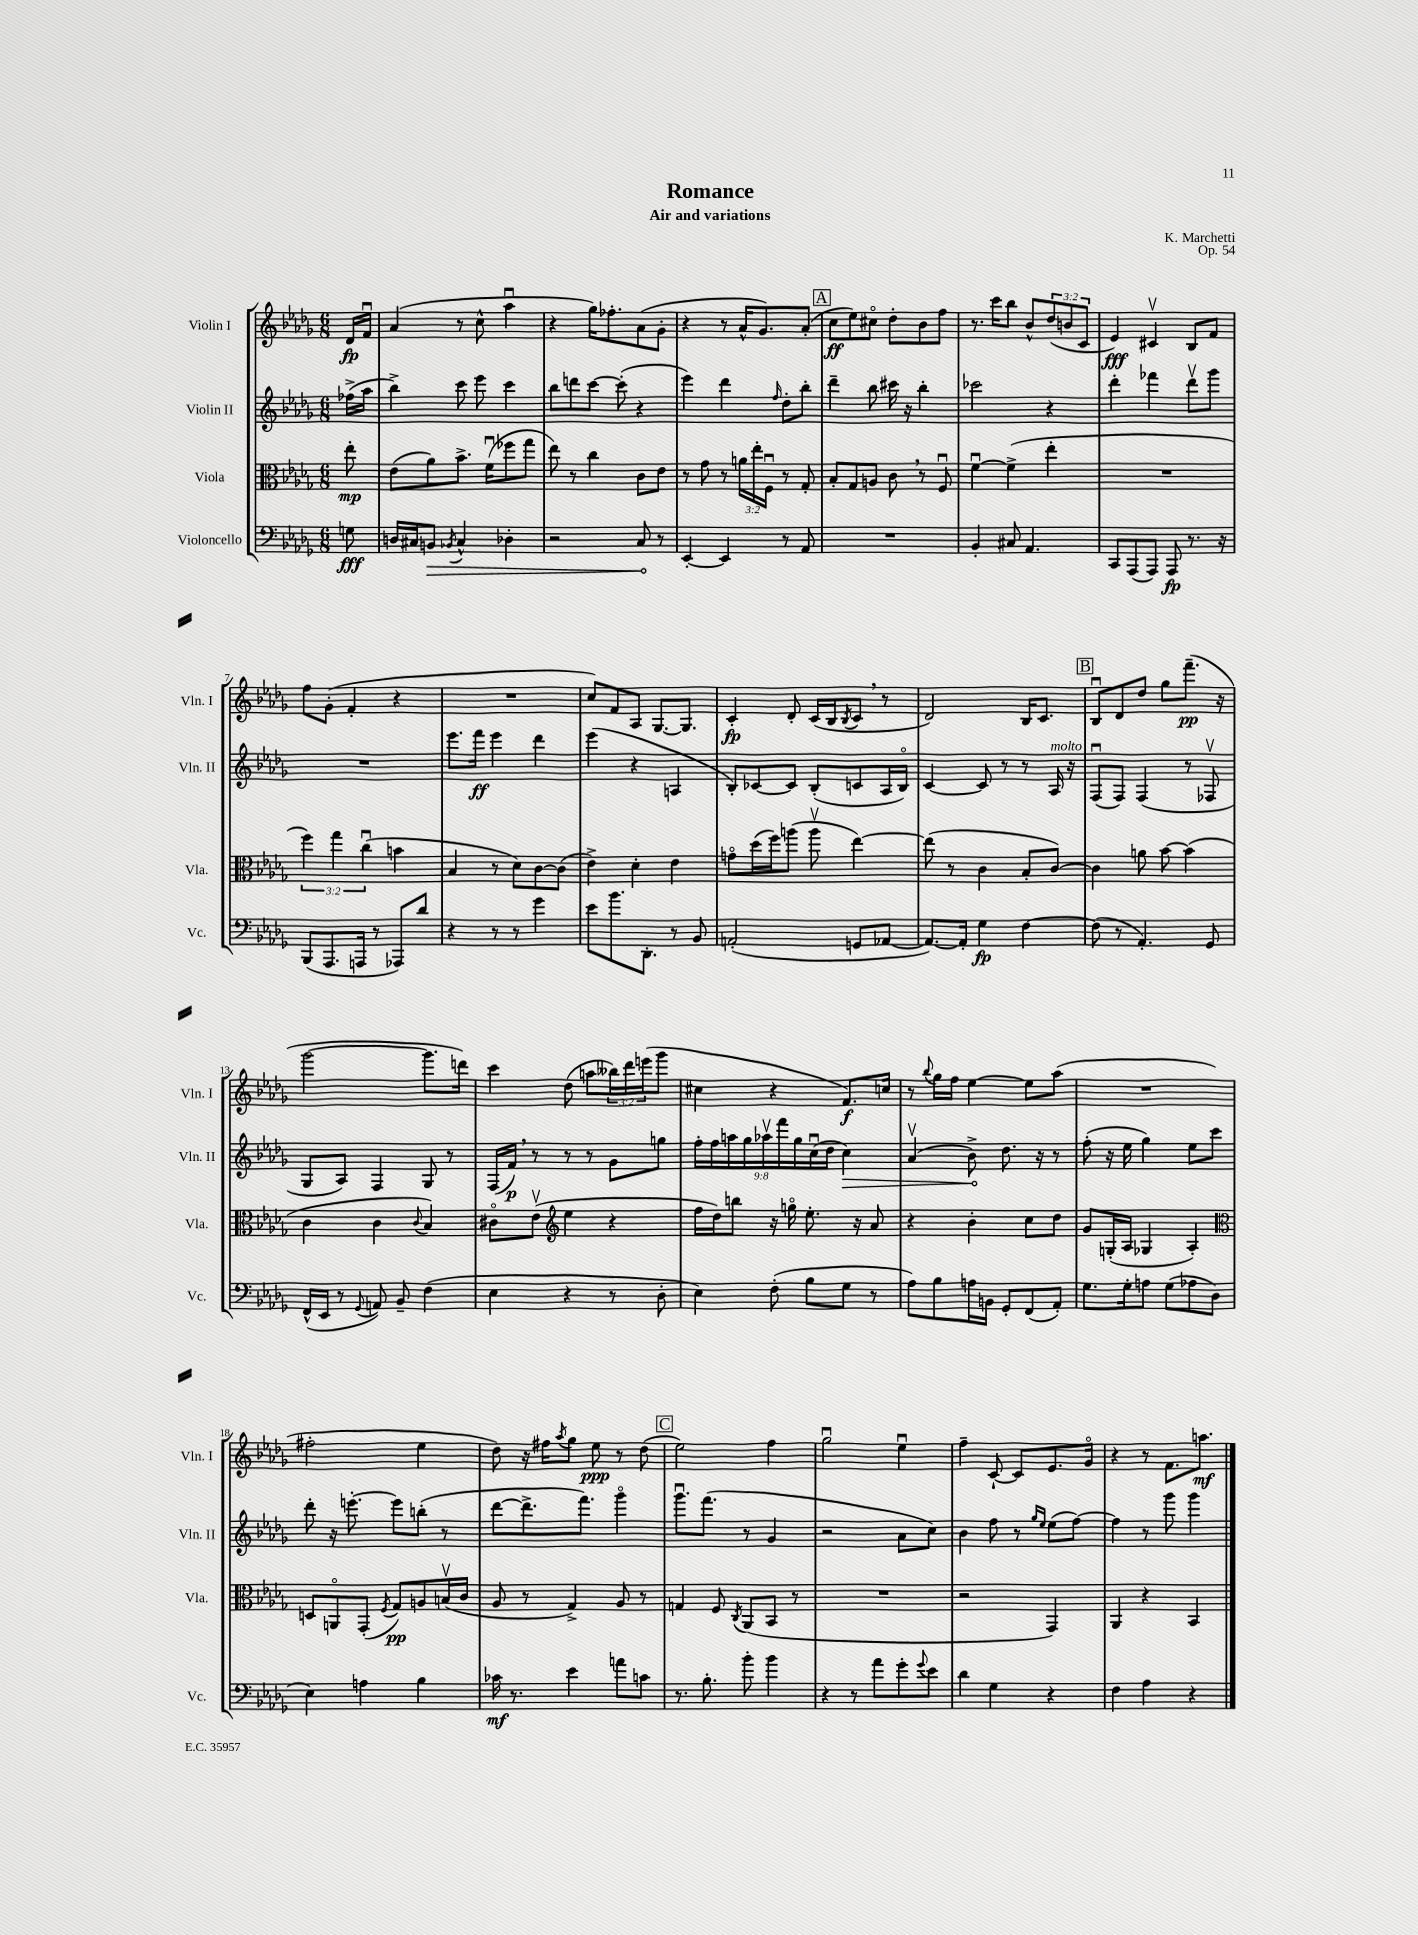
\header { title = "Romance" composer = "K. Marchetti" subtitle = "Air and variations" opus = "Op. 54" }
<<
\new StaffGroup <<
\new Staff = "s0" \with { instrumentName = "Violin I" shortInstrumentName = "Vln. I" } {
    \clef treble \key des \major \numericTimeSignature \time 6/8 \override Staff.TupletNumber.text = #tuplet-number::calc-fraction-text \partial 8
    des'16\fp f'16\downbow |
    aes'4( r8 c''8-^ aes''4\downbow |
    r4 ges''16) fes''8.-. aes'8( ges'8-. |
    r4 r8 aes'16-^ ges'8.) aes'8-.( |
    \mark \markup { \box "A" } c''8\ff ees''8) cis''8\flageolet des''8-. bes'8 f''8 |
    r8. c'''16 bes''8 bes'8-^ \tuplet 3/2 { des''8( b'8 c'8 } |
    ees'4\fff) cis'4\upbow bes8 f'8 |
    f''8 ges'8-.( f'4-. r4 |
    R2. |
    c''8) f'8 aes8 ges8.~ ges8. |
    c'4-.\fp des'8-. c'16( bes16 \acciaccatura { bes8 } c'8 \breathe r8 |
    des'2) bes16 c'8. |
    \mark \markup { \box "B" } bes8\downbow des'8 des''8 ges''8 f'''8.--\pp( r16 |
    ges'''2~ ges'''8. d'''16) |
    c'''4 des''8( a''8 \tuplet 3/2 { beses''16) des'''16 e'''16( } ges'''8 |
    cis''4 r4 f'8.\f) c''16 |
    r8 \appoggiatura { bes''8 } ges''16 f''16 ees''4~ ees''8 aes''8( |
    R2. |
    fis''2-. ees''4 |
    des''8) r16 fis''16 \acciaccatura { aes''8 } ges''8 ees''8\ppp r8 des''8( |
    \mark \markup { \box "C" } ees''2) f''4 |
    ges''2\downbow ees''4\downbow |
    f''4-- c'8~-! c'8 ees'8. ges'16\flageolet |
    r4 r8 f'8. a''8.\mf \bar "|." |
}
\new Staff = "s1" \with { instrumentName = "Violin II" shortInstrumentName = "Vln. II" } {
    \clef treble \key des \major \numericTimeSignature \time 6/8 \override Staff.TupletNumber.text = #tuplet-number::calc-fraction-text \partial 8
    fes''16->( aes''16 |
    bes''4->) c'''8 ees'''8 c'''4 |
    bes''8 d'''8 c'''8~ c'''8-.( r4 |
    ees'''4) des'''4 \grace { f''16 } des''8-. bes''8-. |
    \mark \markup { \box "A" } des'''4-- bes''8 cis'''16 r16 bes''4-. |
    ces'''2 r4 |
    des'''4-. fes'''4 des'''8\upbow ges'''8 |
    R2. |
    ees'''8. f'''16\ff ees'''4 des'''4 |
    ees'''4( r4 a4 |
    bes8-.) ces'8~ ces'8 bes8-.( c'8 aes16 bes16\flageolet) |
    c'4~ c'8 r8 r8 aes16^\markup { \italic "molto" } r16 |
    \mark \markup { \box "B" } f8\downbow( f8) f4( r8 fes8\upbow |
    ges8 aes8) f4 ges8 r8 |
    f16( f'16\p) \breathe r8 r8 r8 ges'8 g''8 |
    \tuplet 9/8 { f''16-. f''16 a''16 ges''16 aes''16\upbow f'''16 ges''16 c''16\downbow( des''16 } \once \override Hairpin.circled-tip = ##t c''4\>) |
    aes'4\upbow( bes'8->\!) des''8. r16 r8 |
    f''8-.( r16 ees''16 ges''4) ees''8 c'''8 |
    des'''8-. r16 e'''8.~-. e'''8 b''8-.( r8 |
    des'''8~ des'''8.-> f'''8.) ges'''4\flageolet |
    \mark \markup { \box "C" } ges'''8.\downbow f'''8.( r8 ges'4 |
    r2 aes'8 c''8) |
    bes'4 f''8 r8 \grace { ges''16 ees''16 } ees''8( f''8~) |
    f''4 r8 ges'''8 ges'''4 \bar "|." |
}
\new Staff = "s2" \with { instrumentName = "Viola" shortInstrumentName = "Vla." } {
    \clef alto \key des \major \numericTimeSignature \time 6/8 \override Staff.TupletNumber.text = #tuplet-number::calc-fraction-text \partial 8
    ees''8-.\mp |
    ees'8( aes'8) bes'8.-> f'16\downbow( fes''8 ges''8 |
    ees''8) r8 c''4 c'8 ees'8 |
    r8 ges'8 r8 \tuplet 3/2 { a'16 ees''16-. f16\downbow } r8 ges8-. |
    \mark \markup { \box "A" } bes8-. ges8 a8 c'8 \breathe r8 f8\downbow |
    f'4~\downbow f'4->( ees''4-. |
    R2. |
    \tuplet 3/2 { f''4) ges''4 c''4\downbow( } b'4 |
    bes4 r8 des'8) c'8~ c'8( |
    ees'4->) des'4-. ees'4 |
    g'8\flageolet des''16( f''16) a''8( a''8\upbow ees''4~) |
    ees''8( r8 c'4 bes8-. c'8~) |
    \mark \markup { \box "B" } c'4 a'8 bes'8~ bes'4( |
    c'4 c'4 \appoggiatura { c'8 } bes4) |
    cis'8\flageolet ees'8\upbow( \clef treble ees''4 r4 |
    f''16 des''16) b''8 r16 g''16\flageolet ees''8.-. r16 aes'8 |
    r4 bes'4-. c''8 des''8 |
    ges'8 g16-.( aes16 ges4 aes4-.) |
    \clef alto d8 a,8\flageolet ges,8-.( \acciaccatura { f8 } ges8\pp) a8 b16\upbow( c'16 |
    aes8 r8 ges4->) aes8 r8 |
    \mark \markup { \box "C" } g4 f8 \acciaccatura { c8 } aes,8( bes,8 r8 |
    R2. |
    r2 ges,4) |
    aes,4 r4 bes,4 \bar "|." |
}
\new Staff = "s3" \with { instrumentName = "Violoncello" shortInstrumentName = "Vc." } {
    \clef bass \key des \major \numericTimeSignature \time 6/8 \partial 8
    g8\fff |
    d16 cis16 \once \override Hairpin.circled-tip = ##t b,8\> \acciaccatura { bes,8 } cis4-^ des4-. |
    r2 c8\! r8 |
    ees,4~-. ees,4 r8 aes,8 |
    \mark \markup { \box "A" } R2. |
    bes,4-. cis8 aes,4. |
    c,8 aes,,8( aes,,8) aes,,8\fp r8. r16 |
    bes,,8( aes,,8. a,,16 r8 aes,,8) des'8 |
    r4 r8 r8 ges'4 |
    ees'8 bes'8. des,8.-. r8 bes,8 |
    a,2-.( g,8 aes,8~ |
    aes,8.~) aes,16-. ges4\fp f4~ |
    \mark \markup { \box "B" } f8( r8 aes,4.-.) ges,8 |
    f,16-^( ees,16 r8 \appoggiatura { ges,8 } a,8) bes,8-- f4( |
    ees4 r4 r8 des8-. |
    ees4) f8-.( bes8 ges8 r8 |
    aes8) bes8 a16 b,16 ges,8-. f,8( aes,8-.) |
    ges8. ges16-. a8 ges8( aes8 des8 |
    ees4) a4 bes4 |
    ces'16\mf r8. ees'4 a'8 c'8 |
    \mark \markup { \box "C" } r8. bes8.-. bes'8-. bes'4 |
    r4 r8 aes'8 ges'8-. \appoggiatura { ges'8 } ees'8 |
    des'4 ges4 r4 |
    f4 aes4 r4 \bar "|." |
}
>>
>>
